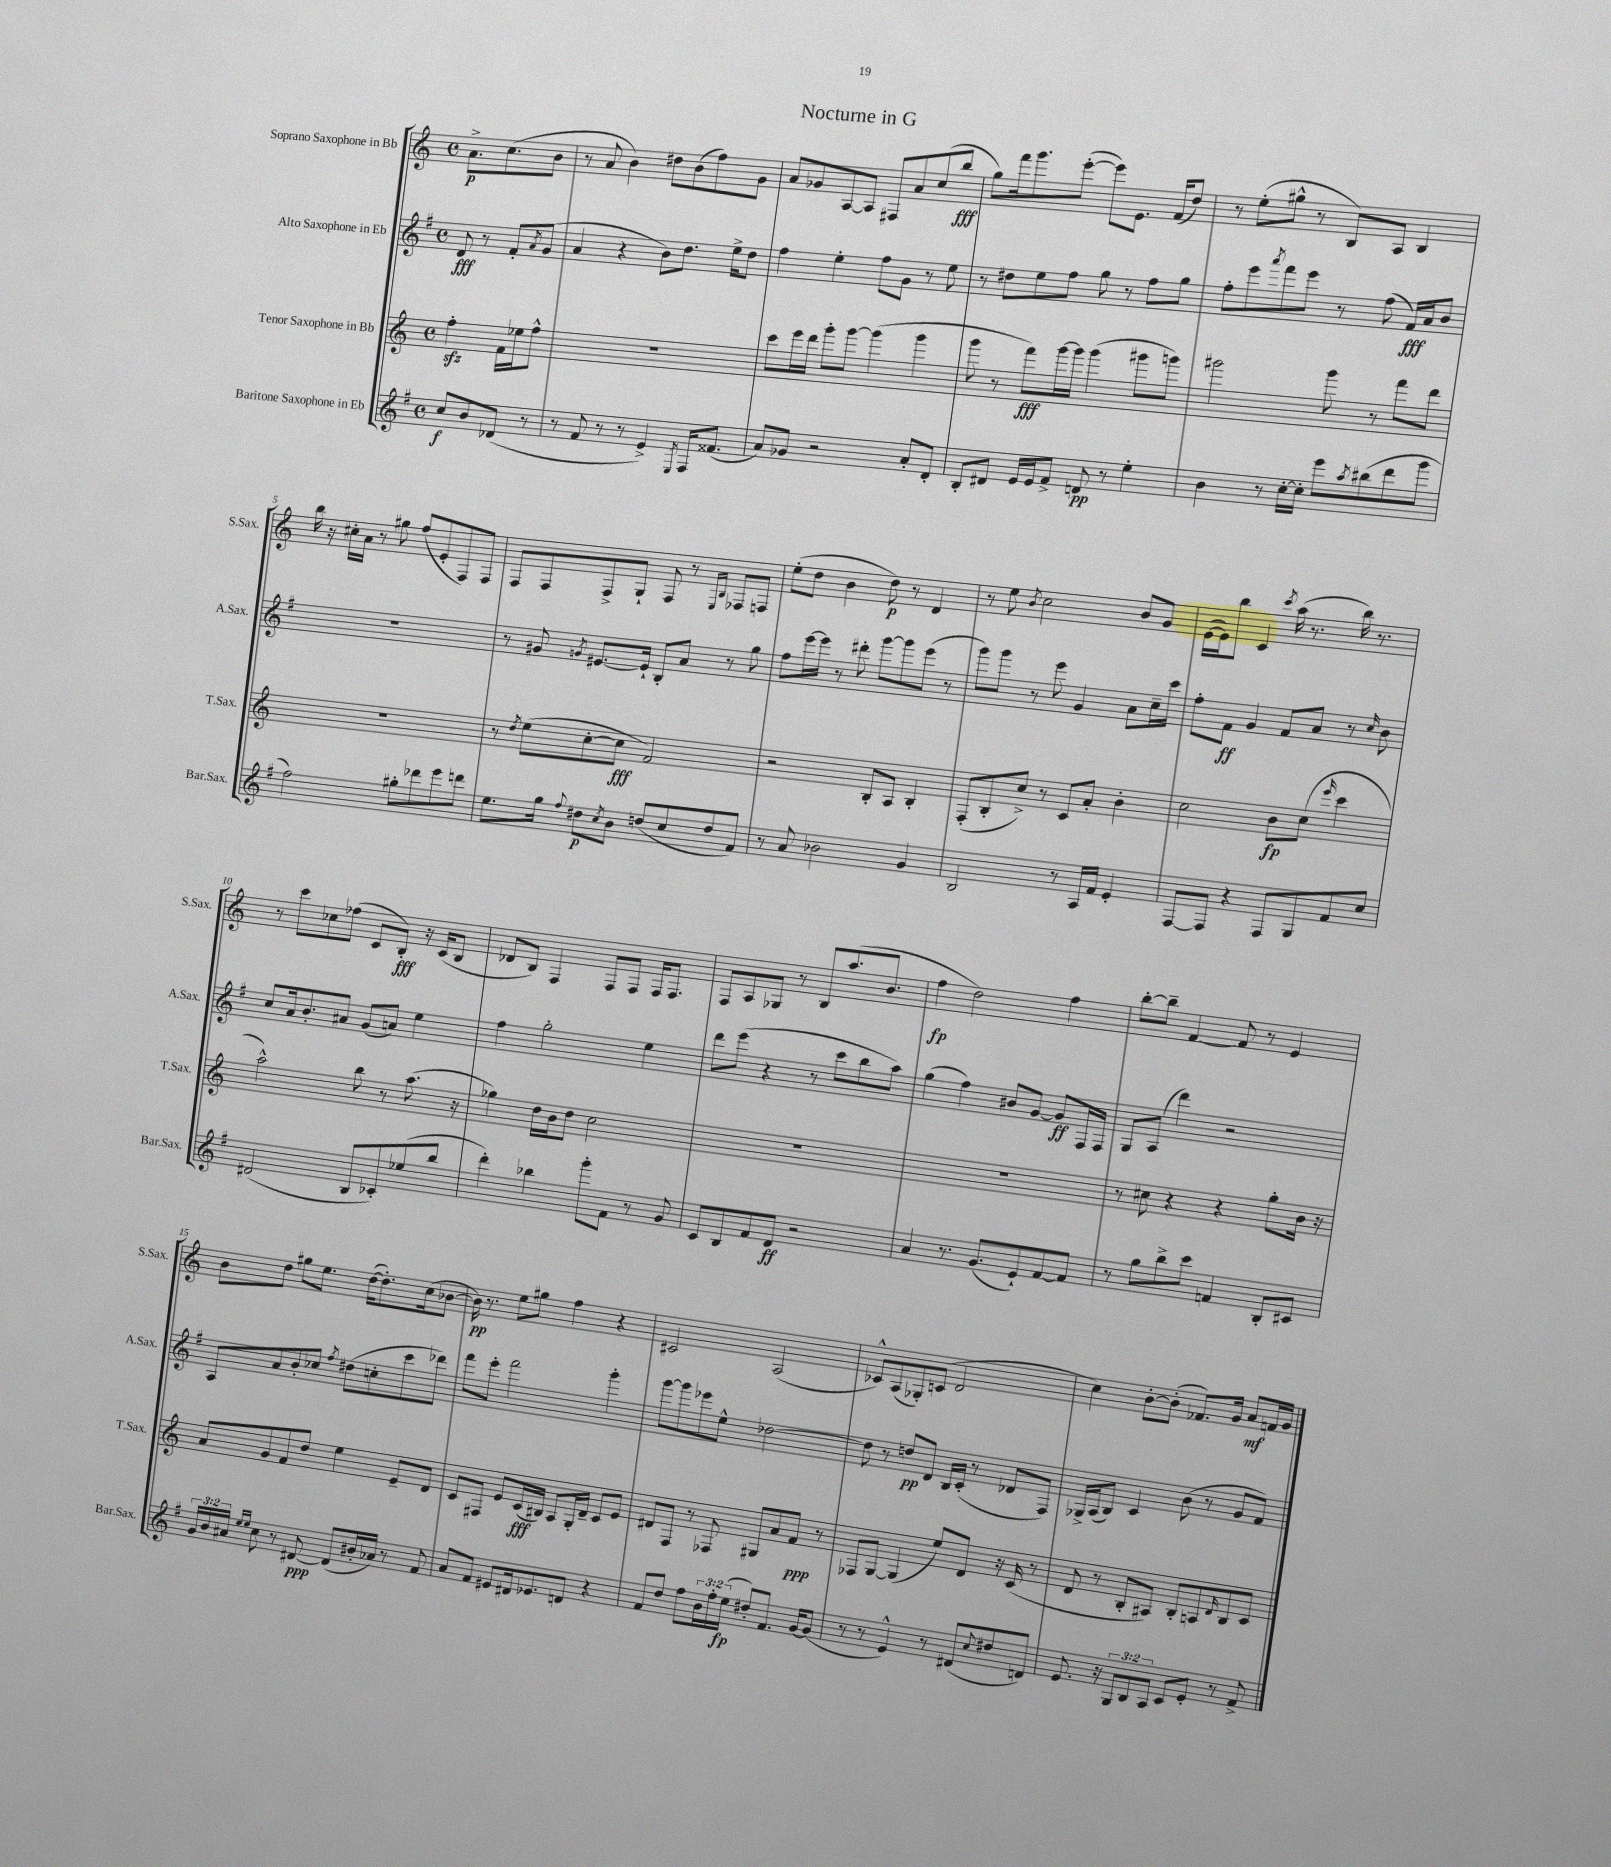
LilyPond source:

\header { title = "Nocturne in G" }
<<
\new StaffGroup <<
\new Staff = "s0" \with { instrumentName = "Soprano Saxophone in Bb" shortInstrumentName = "S.Sax." } {
    \clef treble \key c \major \defaultTimeSignature \time 4/4 \partial 2
    a'8.->\p c''8.( b'8 |
    r8 a'8 b'4) dis''8 b'8( f''8) g'8 |
    a'8 ges'8 a8~ a8 fis8 a'8 c''8( b''8\fff |
    g''8) f'''16 g'''8. e'''8~-.( e'''8) e'8. f'16( d''8) |
    r8 e''8-.( gis''8-^ r8 b8) a8 b4 |
    b''16 r16 cis''16-. a'16 r8 gis''8 f''8( e'8-. f8) f8 |
    f8 f8 f8-> g8-! f8 r8 \grace { e16 b16 } fes8 f8 |
    e''8-.( d''8 b'4 d''8\p) r8 d'4 |
    r8 e''8 \acciaccatura { b'8 } c''2 b'8 g'8 |
    e'16~( e'16) b''8 c'4 \acciaccatura { c'''8 } a''16( r8. b''16) r8. |
    r8 c'''8 ces''8 fes''8( c'8 b8-.\fff) r16 c'16( b8 |
    des'8 b8) f4 f8 f8 f16 f8. |
    f8 a8 ges8 r8 b8 a''8.( b'8. |
    f''4\fp d''2) f''4 |
    b''8~-. b''8-- f'4~ f'8 r8 e'4 |
    b'8 d''8 gis''8 e''8. d''16~( d''8.-.) c''16( bes'8~ |
    bes'16\pp) r8. e''8 gis''8 f''4 r4 |
    cis'2 a2( |
    ces'8-^) a8( ges8-.) c'8( d'2 |
    c''4) b'8~-. b'8-.( fes'8.) g'16 a'8\mf f'16 g'16 \bar "|." |
}
\new Staff = "s1" \with { instrumentName = "Alto Saxophone in Eb" shortInstrumentName = "A.Sax." } {
    \clef treble \key g \major \defaultTimeSignature \time 4/4 \partial 2
    d'8\fff r8 fis'8-. \acciaccatura { a'8 } g'8( |
    a'4 r4 b'8) d''8. e''16-> d''8 |
    fis''4 e''4-. fis''8 g'8 r8 e''8 |
    r8 dis''8 e''8 fis''8 g''8 r8 fis''8 g''8 |
    fis''8-. e'''8 \acciaccatura { a'''8 } fis'''8 e'''8 r8 fis''8( fis'16\fff) a'16 b'8 |
    R1 |
    r8 gis'8 \acciaccatura { g'8 } eis'8.~ eis'16-! b8-. a'8 r8 g''8 |
    fis''8 e'''16~ e'''16 r8 dis'''8-. g'''8~ g'''8 e'''8( r8 |
    g'''8) g'''8 r8 e'''8 g'4 a'8 c''16-- c'''16 |
    fis''8-. fis'8\ff g'4 fis'8 a'8 r8 \grace { c''16 } b'8 |
    c''8 a'16 b'8.-. ais'8 g'8( a'8) e''4 |
    fis''4 g''2-. e''4 |
    d'''8 e'''8( r4 r8 c'''8 b''8 a''8) |
    g''4( fis''4) bis'8 g'8~ g'8\ff fis16 fis16 |
    g8 a8( d'''4) r2 |
    a8 a'8 b'8-. ces''8 \acciaccatura { fis''8 } dis''8( c''8-. c'''8 des'''8) |
    fis'''8 e'''8-. fis'''2 g'''4-. |
    g'''8~ g'''8 ees'''8 e''8-^ des''2~ |
    des''8 r8 d''8\pp d'8 b16 c'16-.( r8 des'8 fis8) |
    ges16-> a16( b8) c'4 b'8( r8 g'8 fis'8) \bar "|." |
}
\new Staff = "s2" \with { instrumentName = "Tenor Saxophone in Bb" shortInstrumentName = "T.Sax." } {
    \clef treble \key c \major \defaultTimeSignature \time 4/4 \partial 2
    f''4-.\sfz f'16 ees''16 f''8-^ |
    R1 |
    c'''8 e'''16 d'''16 g'''8-. g'''8~ g'''4( g'''4 |
    g'''8 r8 f'''8\fff) g'''16~ g'''16 g'''4( gis'''8 g'''8) |
    gis'''2 gis'''8 r8 f'''8 d'''8 |
    R1 |
    r8 \acciaccatura { d''8 } e''8( c''8~-. c''8\fff f'2) |
    r2 b8-. a8 b4-. |
    f8-.( b8-. c''8->) r8 c'8 a'8-. b'4-. |
    c''2 b'8\fp c''8( \grace { e'''16 } c'''4 |
    a''2-^) b''8 r8 a''8.( r16 |
    ges''4) d''16 b'16 d''8 c''2 |
    R1 |
    R1 |
    r8 cis''8 r4 r4 g''8-. b'16 r16 |
    a'8 g'8 f'8 d''8 e''4 e'8-- d'8 |
    c'8 fis8 e'8 c'16\fff( bis16) a8 g16-. d'16-- c'8 e'8 |
    dis'8 f8 r8 fes8 gis8 a'8 f'8\ppp r8 |
    fes8 g8~ g4( e''8) d'8 r16 c'16( r8 |
    d'8 r8 b8-. ais8) b8-. a8 \grace { d'16 } b8 c'8 \bar "|." |
}
\new Staff = "s3" \with { instrumentName = "Baritone Saxophone in Eb" shortInstrumentName = "Bar.Sax." } {
    \clef treble \key g \major \defaultTimeSignature \time 4/4 \override Staff.TupletNumber.text = #tuplet-number::calc-fraction-text \partial 2
    c''8\f b'8 des'8( r8 |
    r8 fis'8 r8 r8 e'4->) \acciaccatura { e8 } fis16 fisis'8.( |
    a'8) ges'8 r2 a'8-. d'8-. |
    b8-. dis'8 e'16 e'16 fis'8-> d'8\pp r8 e''4-. |
    b'4 r8 c''16~-. c''16-. e'''8 \acciaccatura { a''8 } bis''8( d'''8 g'''8 |
    fis''2) gis''8-. des'''8 e'''8 d'''8 |
    e''8. g''16 \appoggiatura { fis''8 } dis''8\p \acciaccatura { c''8 } b'8 d''8( c''8 d''8 fis'8) |
    r8 a'8 bes'2 g'4 |
    b2 r8 a16 fis'16 e'4-. |
    fis8~ fis8 r4 fis8 g8 fis'8 c''8 |
    dis'2( b8 ces'8-.) ees''8( b''8 |
    d'''4-.) bes''4 g'''8-. fis'8 r8 g'8 |
    c'8 b8 fis'8 d'8\ff r2 |
    a'4 r8. g'8.( e'8-!) fis'8~ fis'8 |
    r8 g''8 b''8-> c'''8 f'4 b8-. cis'8 |
    \tuplet 3/2 { g'16 b'16 ais'16 } \grace { e''16 e''16 } c''8 r8 dis'8~\ppp dis'8( bis'16-. aes'16) r8 fis'8 |
    a'8 fis'8 eis'8 dis'16 ees'8. d'8 r4 |
    fis'8 d''8 fis''8 \tuplet 3/2 { b'16 fis''16-. e''16\fp( } dis''8-.) fis'8. g'16~ g'8( |
    r8 r8 e'4-^) r8 dis'8( \appoggiatura { c''8 } dis''8 d'8) |
    e'8. r16 \tuplet 3/2 { g8 b8 a8 } c'8 e'8-. r8 fis'8-> \bar "|." |
}
>>
>>
